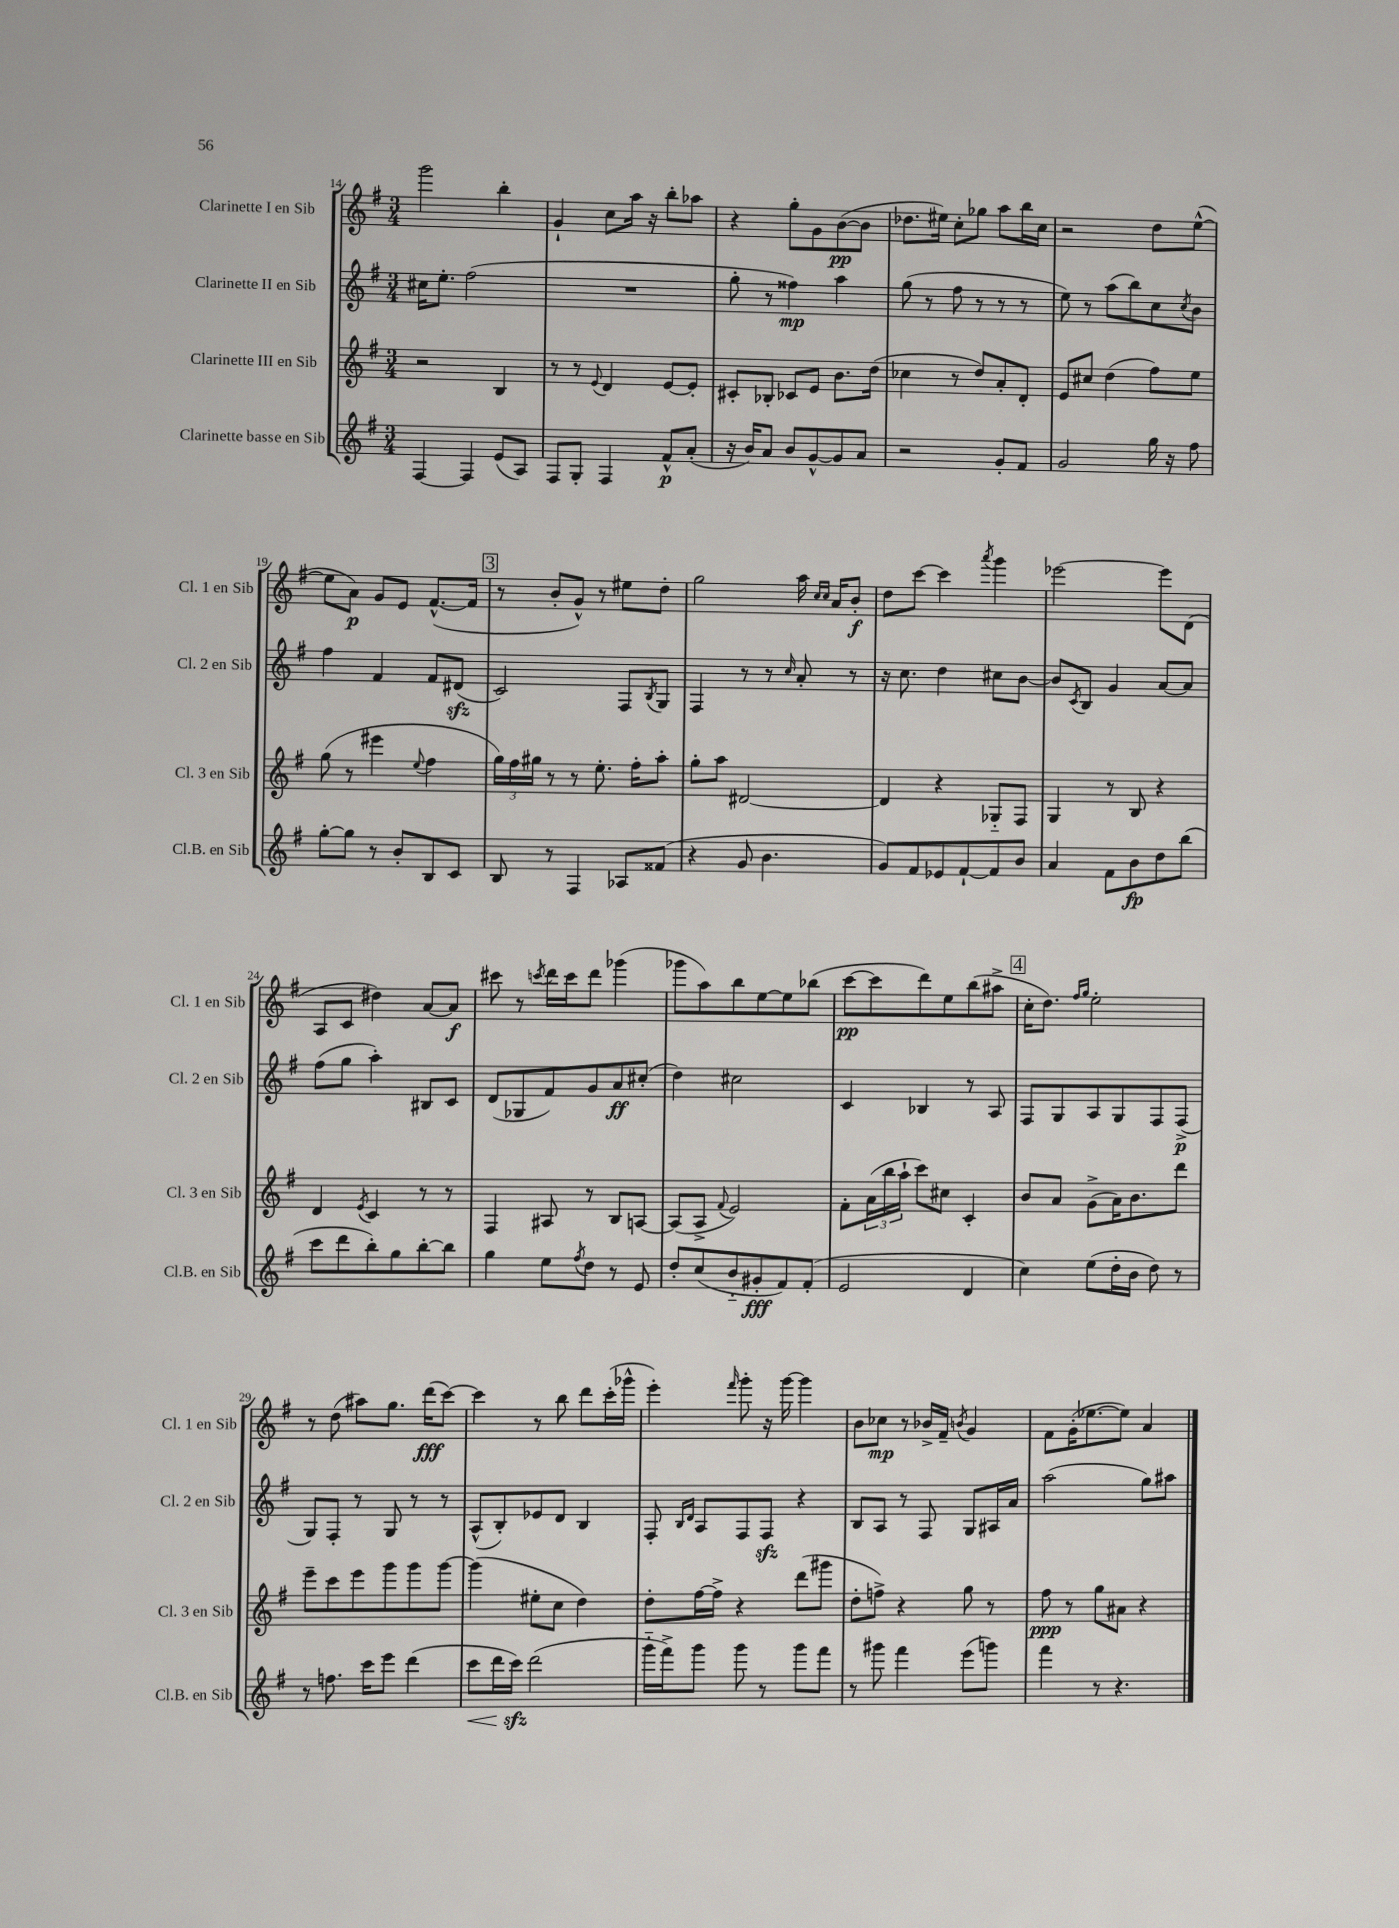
<<
\new StaffGroup <<
\new Staff = "s0" \with { instrumentName = "Clarinette I en Sib" shortInstrumentName = "Cl. 1 en Sib" } {
    \clef treble \key g \major \numericTimeSignature \time 3/4
    g'''2 b''4-. |
    g'4-! c''8 a''16 r16 b''8-. aes''8 |
    r4 g''8-. g'8 b'8~\pp( b'8 |
    des''8. eis''16) c''8-. ges''8 a''8 b''16 c''16 |
    r2 d''8 e''8~-^( |
    e''8 a'8\p) g'8 e'8 fis'8.~-^( fis'16 |
    \mark \markup { \box "3" } r8 b'8-. g'8-^) r8 eis''8 d''8-. |
    g''2 a''16 \grace { c''16 c''16 } a'16 b'8-.\f |
    d''8 c'''8~ c'''4 \acciaccatura { a'''8 } g'''4 |
    ees'''2~ ees'''8 d'8( |
    a8 c'8 dis''4) a'8~ a'8\f |
    cis'''8 r8 \acciaccatura { c'''8 } d'''16 c'''16 d'''8 ges'''4( |
    ges'''8 a''8) b''8 e''8~ e''8 bes''8( |
    c'''8~\pp c'''8 d'''8) e''8 b''8( ais''8-> |
    \mark \markup { \box "4" } c''16-. d''8.) \grace { fis''16 g''16 } e''2-. |
    r8 d''8( ais''8) g''8. d'''16\fff( c'''8~) |
    c'''4 r8 b''8 d'''8 c'''16-.( ges'''16-^ |
    e'''4-.) \grace { fis'''16 } g'''8-. r16 g'''16~ g'''4 |
    b'8 ces''8\mp r8 bes'16-> fis'16-- \acciaccatura { b'8 } g'4 |
    fis'8 g'16-.( ees''8.~ ees''8) a'4 \bar "|." |
}
\new Staff = "s1" \with { instrumentName = "Clarinette II en Sib" shortInstrumentName = "Cl. 2 en Sib" } {
    \clef treble \key g \major \numericTimeSignature \time 3/4
    cis''16 e''8.-. fis''2( |
    R2. |
    g''8-. r8 fisis''4\mp) a''4 |
    g''8( r8 fis''8 r8 r8 r8 |
    e''8) r8 a''8( b''8) c''8 \acciaccatura { c''8 } b'8 |
    fis''4 fis'4 fis'8 dis'8\sfz( |
    \mark \markup { \box "3" } c'2) fis8 \acciaccatura { b8 } g8 |
    fis4 r8 r8 \grace { c''16 } a'8-. r8 |
    r16 c''8. d''4 cis''8 b'8~ |
    b'8 \acciaccatura { c'8 } b8 g'4 a'8~ a'8 |
    fis''8( g''8 a''4-.) bis8 c'8 |
    d'8( ges8 fis'8) g'8 a'8\ff cis''8-.( |
    d''4) cis''2 |
    c'4 bes4 r8 a8 |
    \mark \markup { \box "4" } fis8 g8 a8 g8 fis8 fis8->\p( |
    g8) fis8-. r8 g8 r8 r8 |
    a8-^( b8-.) ees'8 d'8 b4 |
    fis8-. \grace { b16 d'16 } a8 fis8 fis8\sfz r4 |
    b8 a8 r8 fis8 g8 ais16 a'16 |
    a''2( g''8) ais''8 \bar "|." |
}
\new Staff = "s2" \with { instrumentName = "Clarinette III en Sib" shortInstrumentName = "Cl. 3 en Sib" } {
    \clef treble \key g \major \numericTimeSignature \time 3/4
    r2 b4 |
    r8 r8 \appoggiatura { e'8 } d'4 e'8~ e'8-. |
    cis'8-. bes8-. ces'8 e'8 b'8. d''16( |
    ces''4 r8 d''8) a'8-. d'8-. |
    e'8 cis''8 d''4( fis''8) e''8 |
    g''8( r8 eis'''4 \appoggiatura { e''8 } fis''4 |
    \mark \markup { \box "3" } \tuplet 3/2 { g''16) fis''16 gis''16 } r8 r8 e''8.-. fis''16-. a''8-. |
    g''8-. a''8 dis'2~ |
    dis'4 r4 ges8-_ fis8 |
    g4 r8 b8 r4 |
    d'4 \acciaccatura { e'8 } c'4 r8 r8 |
    fis4 ais8 r8 b8 a8~ |
    a8( a8-> \appoggiatura { fis'8 } e'2) |
    fis'8-. \tuplet 3/2 { a'16( b''16 a''16-! } c'''8) cis''8 c'4-. |
    \mark \markup { \box "4" } b'8 a'8 g'8->( a'16) b'8. d'''8 |
    e'''8-- c'''8 e'''8 g'''8 g'''8 g'''8~ |
    g'''4( eis''8-. c''8 d''4) |
    d''8-. fis''16~ fis''16-> r4 d'''8( gis'''8 |
    d''8-. f''8->) r4 g''8 r8 |
    fis''8\ppp r8 g''8 ais'8 r4 \bar "|." |
}
\new Staff = "s3" \with { instrumentName = "Clarinette basse en Sib" shortInstrumentName = "Cl.B. en Sib" } {
    \clef treble \key g \major \numericTimeSignature \time 3/4
    fis4~ fis4 e'8( a8) |
    fis8 g8-. fis4 fis'8-^\p a'8-.( |
    r16 b'16) a'8 b'8 g'8~-^ g'8 a'8 |
    r2 g'8-. fis'8 |
    g'2 g''16 r16 fis''8 |
    g''8~-. g''8 r8 b'8-. b8 c'8 |
    \mark \markup { \box "3" } b8 r8 fis4 aes8 fisis'8( |
    r4 g'8 b'4. |
    g'8) fis'8 ees'8 fis'8~-! fis'8 b'8 |
    a'4 fis'8 b'8\fp d''8 b''8( |
    c'''8 d'''8 b''8-.) g''8 b''8~-. b''8 |
    g''4 e''8 \acciaccatura { fis''8 } d''8 r8 e'8 |
    d''8-. c''8( b'8-_ gis'8-.\fff fis'8) fis'8-.( |
    e'2 d'4 |
    \mark \markup { \box "4" } c''4) e''8( d''16-. b'16 d''8) r8 |
    r8 f''8. c'''16 e'''8 d'''4( |
    c'''8\< d'''16 c'''16\sfz\!) d'''2( |
    g'''16-_ fis'''16->) g'''8 g'''8 r8 g'''8 fis'''8 |
    r8 gis'''8 fis'''4 e'''8( g'''8) |
    fis'''4 r8 r4. \bar "|." |
}
>>
>>
\layout { \context { \Score currentBarNumber = #14 } }
